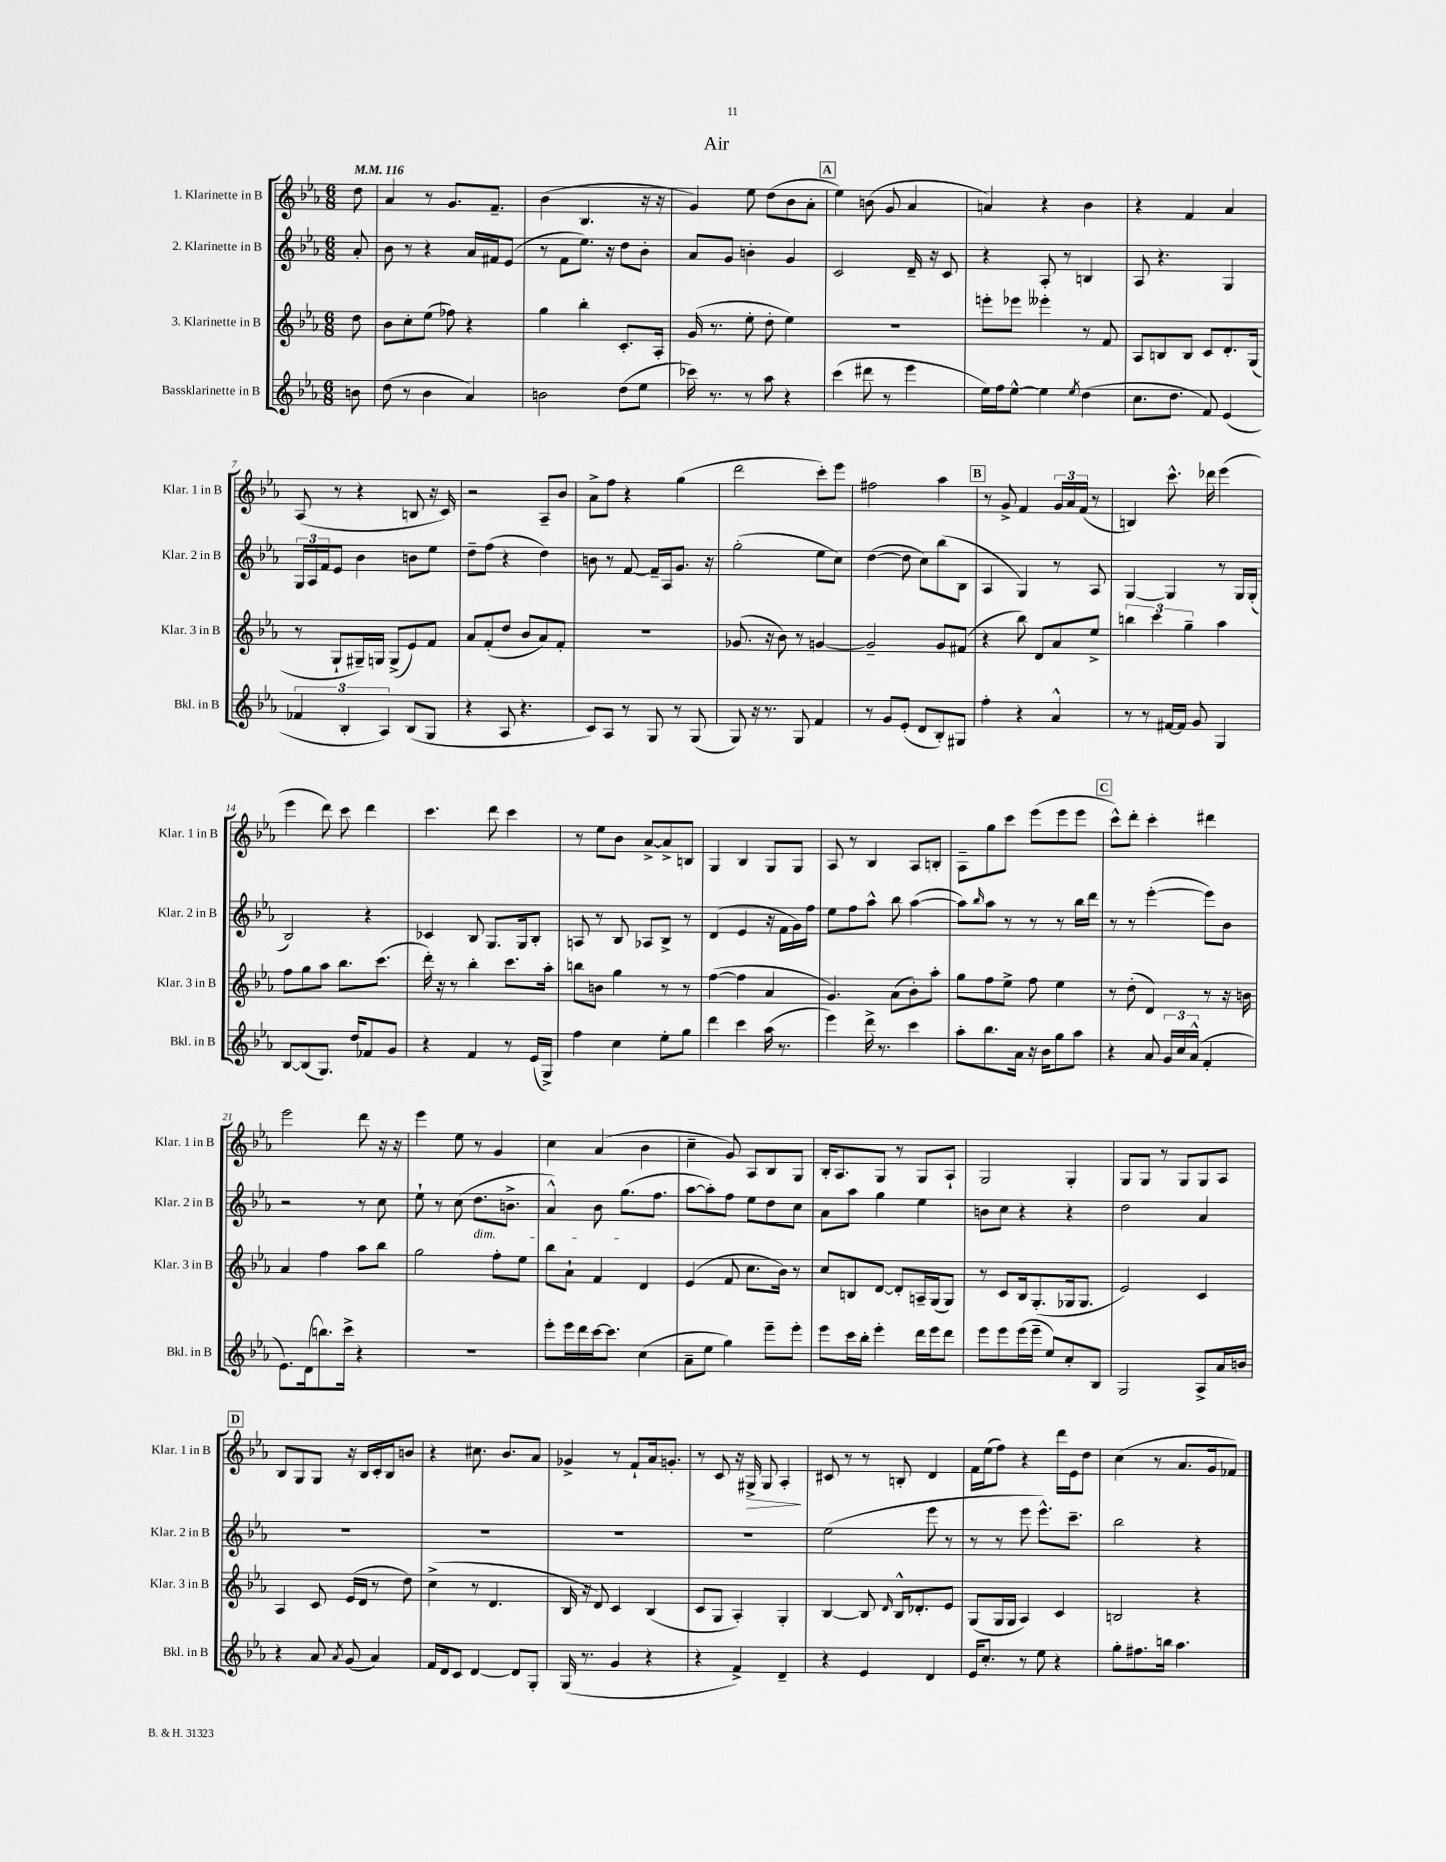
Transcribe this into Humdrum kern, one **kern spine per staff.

**kern	**kern	**kern	**kern
*staff4	*staff3	*staff2	*staff1
*clefG2	*clefG2	*clefG2	*clefG2
*k[b-e-a-]	*k[b-e-a-]	*k[b-e-a-]	*k[b-e-a-]
*M6/8	*M6/8	*M6/8	*M6/8
*MM116	*MM116	*MM116	*MM116
8b	8dd	8a-'	8dd
=	=	=	=
(8dd	8b-	8b-	4a-
8r	8cc'	8r	.
4b-	(8ee-	4r	8r
.	8ff-)	.	8.g
4a-)	4r	16a-	.
.	.	16f#	8.f~
.	.	(8e-	.
=	=	=	=
2b	4gg	8r	(4b-
.	.	8f	.
.	4bb-'	8.ee-)	4.B-
.	.	16r	.
(8dd	8.c'	8dd	.
8ee-	.	8b-'	16r
.	16A-'	.	16r
=	=	=	=
16ccc-)	(16g	8a-	4g)
8.r	8.r	.	.
.	.	8g	.
8r	8ee-'	4b'	8ee-
8aa-	8dd'	.	(8dd
4r	4ee-)	4g	8b-
.	.	.	8a-'
=	=	=	=
(4ccc	2.r	2c	4ee-)
8ddd#	.	.	(8b
8r	.	.	8g
4eee-	.	16d~	4a-
.	.	16r	.
.	.	8c	.
=	=	=	=
16ee-)	8eee'	4r	4a)
16ff	.	.	.
[8ee-^^	8eee-	.	.
4ee-]	4eee--'	8A-'	4r
.	.	8r	.
8qee-	.	.	.
(4dd	8r	4B	4b-
.	8f	.	.
=	=	=	=
8.cc	8A-	8A-	4r
.	8B	4.r	.
8.dd	.	.	.
.	8B	.	4f
8f)	8c	.	.
(4e-	8.d'	4G	4a-
.	(16G	.	.
=	=	=	=
6f-	8r	24G	(8A-
.	.	24A-	.
.	.	24f	.
.	8G`	8e-	8r
6B-'	.	.	.
.	16G#~)	4b-	4r
.	16G	.	.
6A-)	.	.	.
.	(8G^	.	.
(8B-	8e-)	8b	8B
8G	8f	8ee-	16r
.	.	.	16c)
=	=	=	=
4r	8a-	8dd~	2r
.	(8f'	(8ff	.
8A-	8dd	4r	.
4.r	8b-	.	.
.	8a-)	4dd)	8A-~
.	8f'	.	8b-
=	=	=	=
8c)	2.r	8b	8a-^
8A-	.	8r	8ff
8r	.	[8f	4r
8G	.	16f~]	.
.	.	16A-	.
8r	.	8.g	(4gg
(8G	.	.	.
.	.	16r	.
=	=	=	=
8G)	(8.g-	(2gg'	2ddd
16r	.	.	.
8.r	16r	.	.
.	8b-)	.	.
8G	8r	.	.
4f	[4g	8ee-	8ccc')
.	.	8cc)	8eee-
=	=	=	=
8r	2g~]	([4dd	2ff#
8g	.	.	.
(8e-'	.	8dd]	.
8d	.	8cc)	.
8B-')	8g	(8bb-	4aa-
8G#	(8f#	8B-	.
=	=	=	=
4ff'	4r	4A-	8r
.	.	.	8g^
4r	8bb-)	4G)	4f
.	8d	.	.
4a-^^	8a-	8r	24g
.	.	.	24a-
.	.	.	(24f
.	8ee-^	8A-	8r
=	=	=	=
8r	6bb	[4G	4B)
8r	.	.	.
.	6ccc	.	.
[16f#	.	4G]	8.ccc^^
16f#]	.	.	.
.	6gg~	.	.
8g	.	.	.
.	.	.	16ddd-
4G	4aa-	8r	(4eee-
.	.	16G	.
.	.	(16G'	.
=	=	=	=
[8B-	8ff	2B-)	4eee-
(8B-]	8gg	.	.
8.G)	8aa-	.	8ddd)
.	8.bb-	.	8ccc
16dd	.	.	.
8f-	.	4r	4ddd
.	(8.ccc	.	.
8g	.	.	.
=	=	=	=
4r	16ddd')	4c-	4.ccc
.	16r	.	.
.	8r	.	.
4f	4bb-'	8B-	.
.	.	8.G	8ddd
8r	8.ccc	.	4ccc
.	.	16G	.
(16e-	.	8B-'	.
16G^)	16aa-'	.	.
=	=	=	=
4ff	8bb	8A	8r
.	8b	8r	8ee-
4cc	4gg	8B-	8b-
.	.	8A-	[8a-^
8ee-'	8r	8B-^	8a-^]
8gg	8r	8r	8B
=	=	=	=
4ddd	([4ff	(4d	4G
4ccc	4ff]	4e-	4B-
(16aa-	4a-	16r	8G
8.r	.	16f	.
.	.	16g)	8G
.	.	16ff	.
=	=	=	=
4eee-)	4.g)	8ee-	8A-
.	.	8ff	8r
16ddd^	.	8aa-^^	4B-
8.r	.	.	.
.	(8a-	8bb-	.
4ccc	8b-')	([4aa-	8A-
.	8aa-'	.	8B'
=	=	=	=
8aa-'	8gg	8aa-])	8A-~
.	.	16qqbb-	.
8.bb-	8ff	8aa-	8gg
.	8ee-^	8r	8ccc
16a-	.	.	.
16r	8ff	8r	(8eee-
16b-	.	.	.
8gg	4ee-	8r	8eee-
8aa-	.	16bb-	8eee-
.	.	16ddd	.
=	=	=	=
4r	8r	8r	8ccc^^)
.	(8dd'	8r	8ddd'
8a-	4d)	([4eee-'	4ccc'
24g	.	.	.
24cc	.	.	.
(24a-^^	.	.	.
4f'	8r	8eee-])	4ddd#
.	16r	8b-	.
.	16b	.	.
=	=	=	=
8.e-)	4a-	2r	2eee-
(16d	.	.	.
8.bb)	4ff	.	.
16ccc^	.	.	.
4r	8aa-	8r	8ddd
.	8bb-	8cc	16r
.	.	.	16r
=	=	=	=
2.r	2gg	8ee-`	4eee-
.	.	8r	.
.	.	(8cc	8ee-
.	.	8.dd	8r
.	8ff'	.	4g
.	.	8.b^	.
.	8ee-	.	.
=	=	=	=
8eee-'	8bb-	4a-^^)	4cc
16eee-	8a-`	.	.
16ddd	.	.	.
[16ccc	4f	8b-	(4a-
8.ccc]	.	.	.
.	.	(8.gg	.
(4cc	4d	.	4b-
.	.	8.ff	.
=	=	=	=
8a-~	(4e-	[8aa-	4cc~
8ee-	.	8aa-'])	.
4gg)	8f	8ff	8g)
.	8.cc	8ee-	8A-
8eee-~	.	8dd	8B-
.	16b-)	.	.
8eee-'	8r	8cc	8G
=	=	=	=
8eee-	8cc	8a-	16B-'
.	.	.	8.A-
16ccc	8B	8aa-	.
16bb-'	.	.	.
4eee-'	[8d	4gg	8G
.	8d']	.	8r
16ddd	16A~	4ee-	8G
16eee-	(16G	.	.
8ddd	8G)	.	8A-`
=	=	=	=
8eee-	8r	8b	2G
8eee-	8c	8cc	.
(16eee-	16B-	4r	.
16eee-~	(8.G'	.	.
8ee-)	.	.	.
8cc'	16G-	4r	4G'
.	8.G-	.	.
8B-	.	.	.
=	=	=	=
2G	2e-)	2dd	8G
.	.	.	8G
.	.	.	8r
.	.	.	8G
8A-^	4c	4a-	8G
16a-	.	.	8A-
16b	.	.	.
=	=	=	=
4r	4A-	2.r	8B-
.	.	.	8G
8a-	8c	.	8G
8qa-	.	.	.
(8g	(16e-	.	16r
.	16d	.	16B-
4a-)	8r	.	16c'
.	.	.	16B-
.	8dd)	.	8b
=	=	=	=
16f	(4cc^	2.r	4r
16d	.	.	.
8c	.	.	.
[4d	8r	.	8.cc#
.	4.d	.	.
.	.	.	8.b-
8d]	.	.	.
8G'	.	.	8a-
=	=	=	=
(16G	16B-	2.r	4g-^
8.r	16r	.	.
.	8d)	.	.
4g	4c	.	8r
.	.	.	8f`
4r	(4B-	.	16a-
.	.	.	8.g'
=	=	=	=
4r	8c	2.r	8r
.	8G	.	8c
4f^)	4A-')	.	16r
.	.	.	16G#^
.	.	.	8G#
4d~	4G'	.	4A-'
=	=	=	=
4r	[4B-	(2ee-	8c#
.	.	.	8r
4e-	8B-]	.	8r
.	16qqd	.	.
.	16B-^^	.	8B'
.	8.d-'	.	.
4d	.	8eee-	4d
.	8e-	8r	.
=	=	=	=
16e-	(8G	8r	16f
8.cc'	.	.	(16ee-
.	16G	8r	8ff)
.	16G	.	.
8r	4A-)	8eee-	4r
8ee-	.	8.eee-^^)	.
4r	4c	.	16ddd
.	.	8.ccc~	16e-
.	.	.	8dd
=	=	=	=
8gg'	2B	2bb-	(4cc
8.ff#	.	.	.
.	.	.	8r
16bb	.	.	.
4.aa-	.	.	8.a-
.	4r	4r	.
.	.	.	16g
.	.	.	8f-)
==	==	==	==
*-	*-	*-	*-
